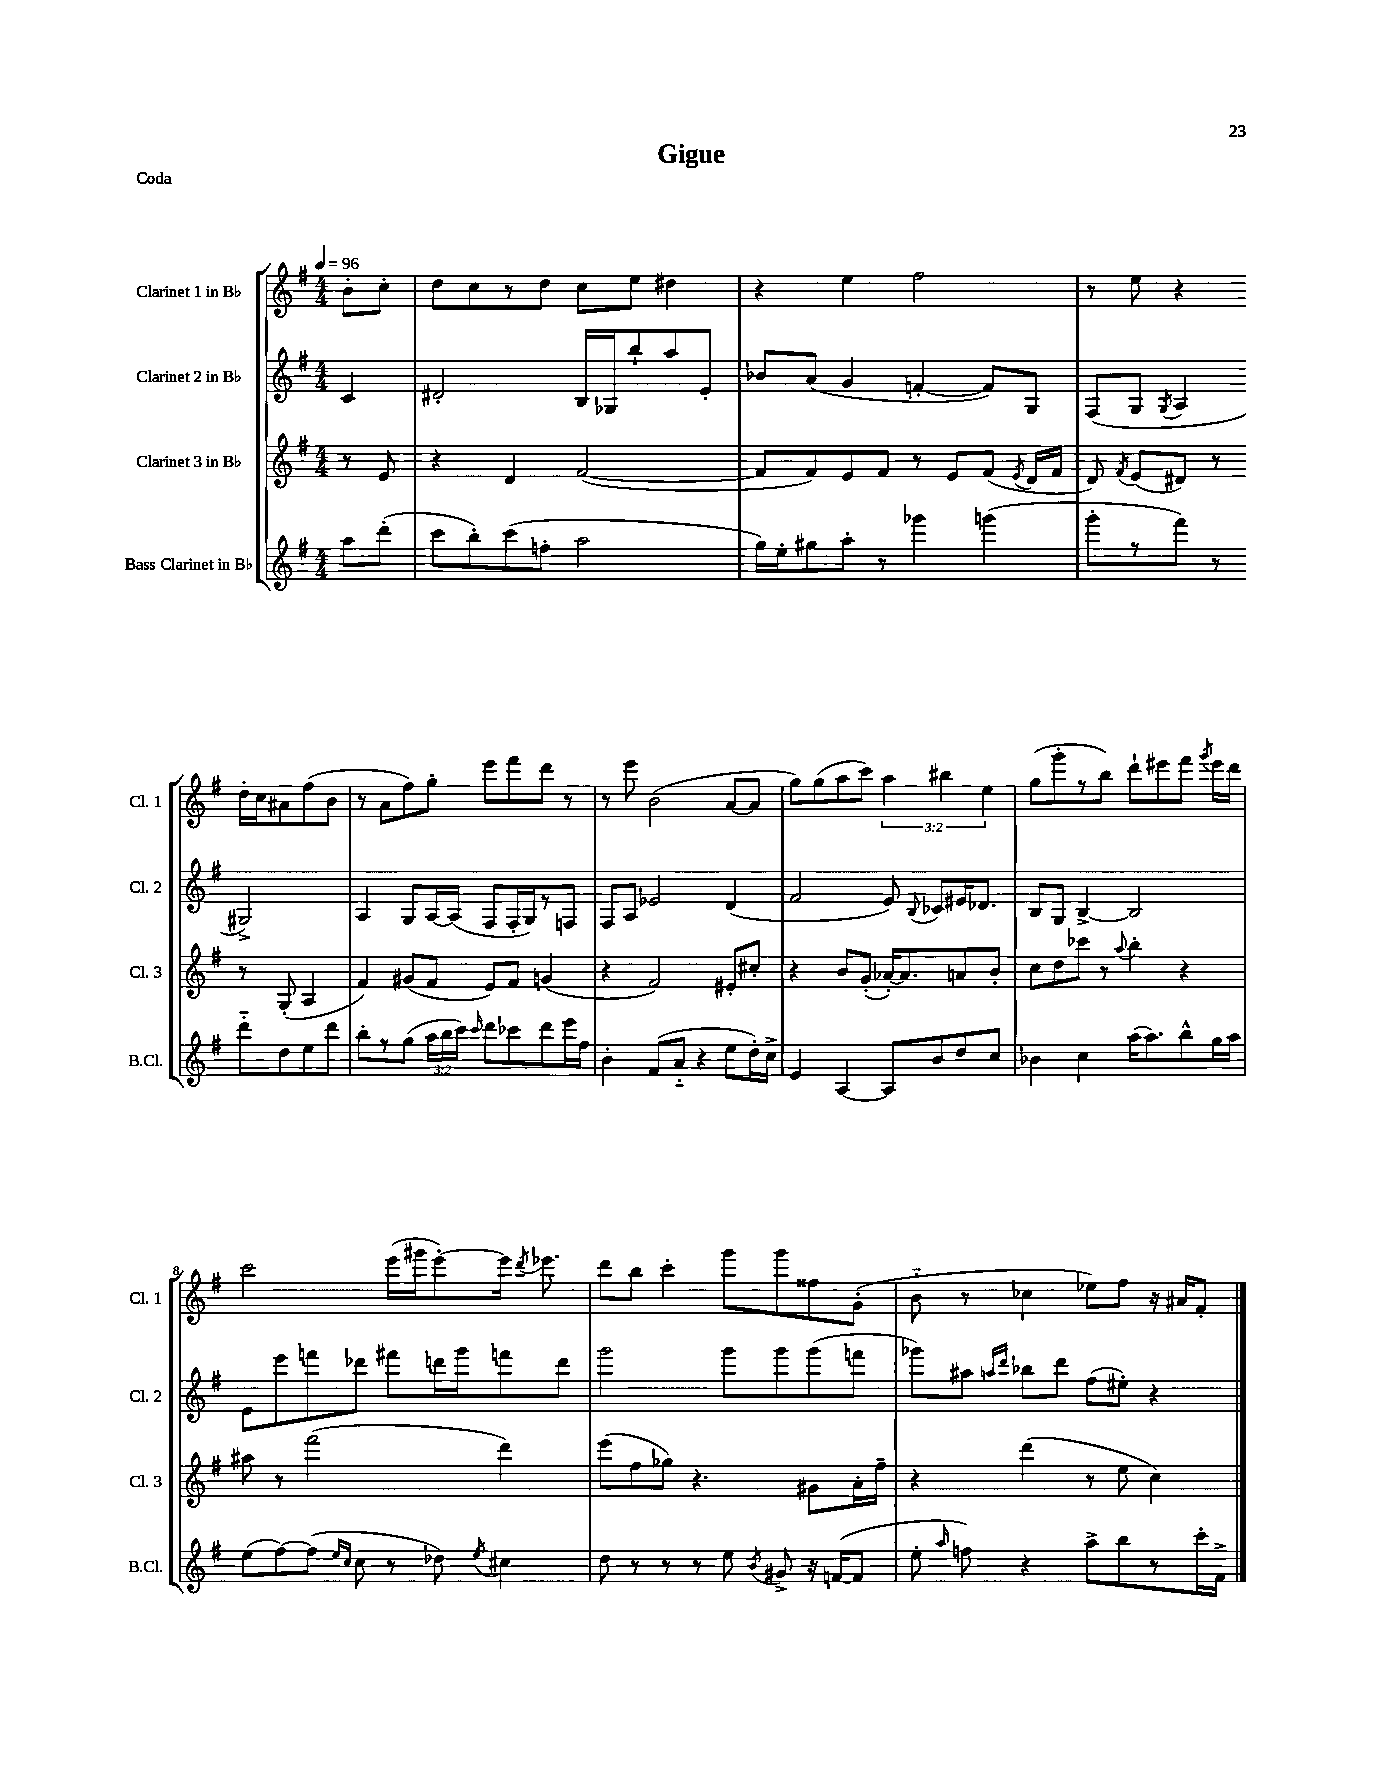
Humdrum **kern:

**kern	**kern	**kern	**kern
*staff4	*staff3	*staff2	*staff1
*clefG2	*clefG2	*clefG2	*clefG2
*k[f#]	*k[f#]	*k[f#]	*k[f#]
*M4/4	*M4/4	*M4/4	*M4/4
*MM96	*MM96	*MM96	*MM96
8aa\L	8r	4c/	8b'\L
(8ddd'\J	8e/	.	8cc'\J
=	=	=	=
8ccc\L	4r	2d#'/	8dd\L
8bb'\)	.	.	8cc\
(8ccc\	4d/	.	8r
8ff'\J	.	.	8dd\J
2aa\	([2f#/	16B/LL	8cc\L
.	.	16G-/J	.
.	.	8bb`/	8ee\J
.	.	8aa/	4dd#\
.	.	8e'/J	.
=	=	=	=
16gg\LL)	8f#/]L	8b-/L	4r
16ee'\J	.	.	.
8gg#\	8f#/)	(8a/J	.
8aa'\J	8e/	4g/	4ee\
8r	8f#/J	.	.
4ggg-\	8r	[4f'/	2ff#\
.	8e/L	.	.
(4ggg\	(8f#/J	8f/]L)	.
.	8qe/	.	.
.	16d/LL	8G/J	.
.	16f#/JJ	.	.
=	=	=	=
8ggg'\L	8d/)	(8F#/L	8r
.	8qf#/	.	.
8r	(8e/L	8G/J	8ee\
.	.	8qG/	.
8fff#\J)	8d#/J)	4A/	4r
8r	8r	.	.
8ddd'~\L	8r	2G#^/)	16dd'\LL
.	.	.	16cc\J
8dd\	(8G'/	.	8a#\
8ee\	4A/	.	(8ff#\
8ddd\J	.	.	8b\J
=	=	=	=
8bb'\L	4f#/)	4A/	8r
8r	.	.	8a\L
(8gg\J	(8g#/L	8G/L	8ff#\)
24aa\LL	8f#/J	[16A/L	8gg'\J
24bb\	.	.	.
.	.	(16A/]JJ	.
24ccc\JJ)	.	.	.
16qqccc/	.	.	.
8ddd\L	8e/L)	8F#/L	8eee\L
8ccc-\	8f#/J	16F#'/L	8fff#\
.	.	16G/J)	.
8ddd\	(4g/	8r	8ddd\J
16eee\L	.	8F/J	8r
16ff#\JJ	.	.	.
=	=	=	=
4b'\	4r	8F#/L	8r
.	.	8A/J	8eee\
(8f#/L	2f#/)	2e-/	(2b\
8a'~/J	.	.	.
4r	.	.	.
8ee\L	8e#'/L	(4d/	[8a/L
16dd'\L)	8cc#'/J	.	8a/]J
16cc^\JJ	.	.	.
=	=	=	=
4e/	4r	2f#/	8gg\L)
.	.	.	(8gg\
[4A/	8b/L	.	8aa\
.	(8g'/J	.	8ccc\J)
8A/]L	[16a-'/LK)	8e/)	6aa\
.	8.a-/]	.	.
.	.	8qqB/	.
8b/	.	8c-/L	.
.	.	.	6bb#\
8dd/	8a/	16e#/K	.
.	.	8.d-/J	.
.	.	.	6ee\
8cc/J	8b'/J	.	.
=	=	=	=
4b-\	8cc\L	8B/L	(8gg\L
.	8dd\	8G/J	8ggg'\
4cc\	8ccc-\J	[4B^/	8r
.	8r	.	8bb\J)
.	8qqaa/	.	.
(16aa\LK	4bb'\	2B/]	8ddd`\L
8.aa\)	.	.	.
.	.	.	8eee#\
8bb^^\	4r	.	8fff#\J
.	.	.	8qggg/
16gg\L	.	.	16eee#\LL
16aa\JJ	.	.	16ddd\JJ
=	=	=	=
(8ee\L	8aa#\	8e\L	2ccc\
[8ff#\)	8r	8eee\	.
(8ff#\]J	(2fff#\	8fff\	.
16qqee/LL	.	.	.
16qqcc/JJ	.	.	.
8cc\	.	8ddd-\J	.
8r	.	8fff#\L	(16eee\LL
.	.	.	16ggg#\J
8dd-\)	.	16ddd\L	[8eee'\)
.	.	16ggg\J	.
8qee/	.	.	.
4cc#\	4ddd\)	8fff\	16eee\]Jk
.	.	.	8qddd/
.	.	.	8.eee-\
.	.	8ddd\J	.
=	=	=	=
8dd\	(8eee\L	2ggg\	8ddd\L
8r	8ff#\	.	8bb\J
8r	8gg-\J)	.	4ccc'\
8r	4.r	.	.
8ee\	.	8ggg\L	8ggg\L
8qb/	.	.	.
8g#^/	.	8ggg\	8ggg\
16r	8g#\L	(8ggg\	8ff##\
([16f/LK	.	.	.
8f/]J	16a'\L	8fff\J	(8g'\J
.	16ff#~\JJ	.	.
=	=	=	=
8ee'\	4r	8ggg-\L)	8b'~\
16qqaa/	.	.	.
8ff\)	.	8aa#\J	8r
.	.	16qqaa/LL	.
.	.	16qqddd/JJ	.
4r	(4ddd\	8bb-\L	4cc-\
.	.	8ddd\J	.
8aa^\L	8r	(8ff#\L	8ee-\L)
8bb\	8ee\	8ee#'\J)	8ff#\J
8r	4cc\)	4r	16r
.	.	.	16a#/LK
16ccc'\L	.	.	8f#'/J
16f#^\JJ	.	.	.
==	==	==	==
*-	*-	*-	*-
